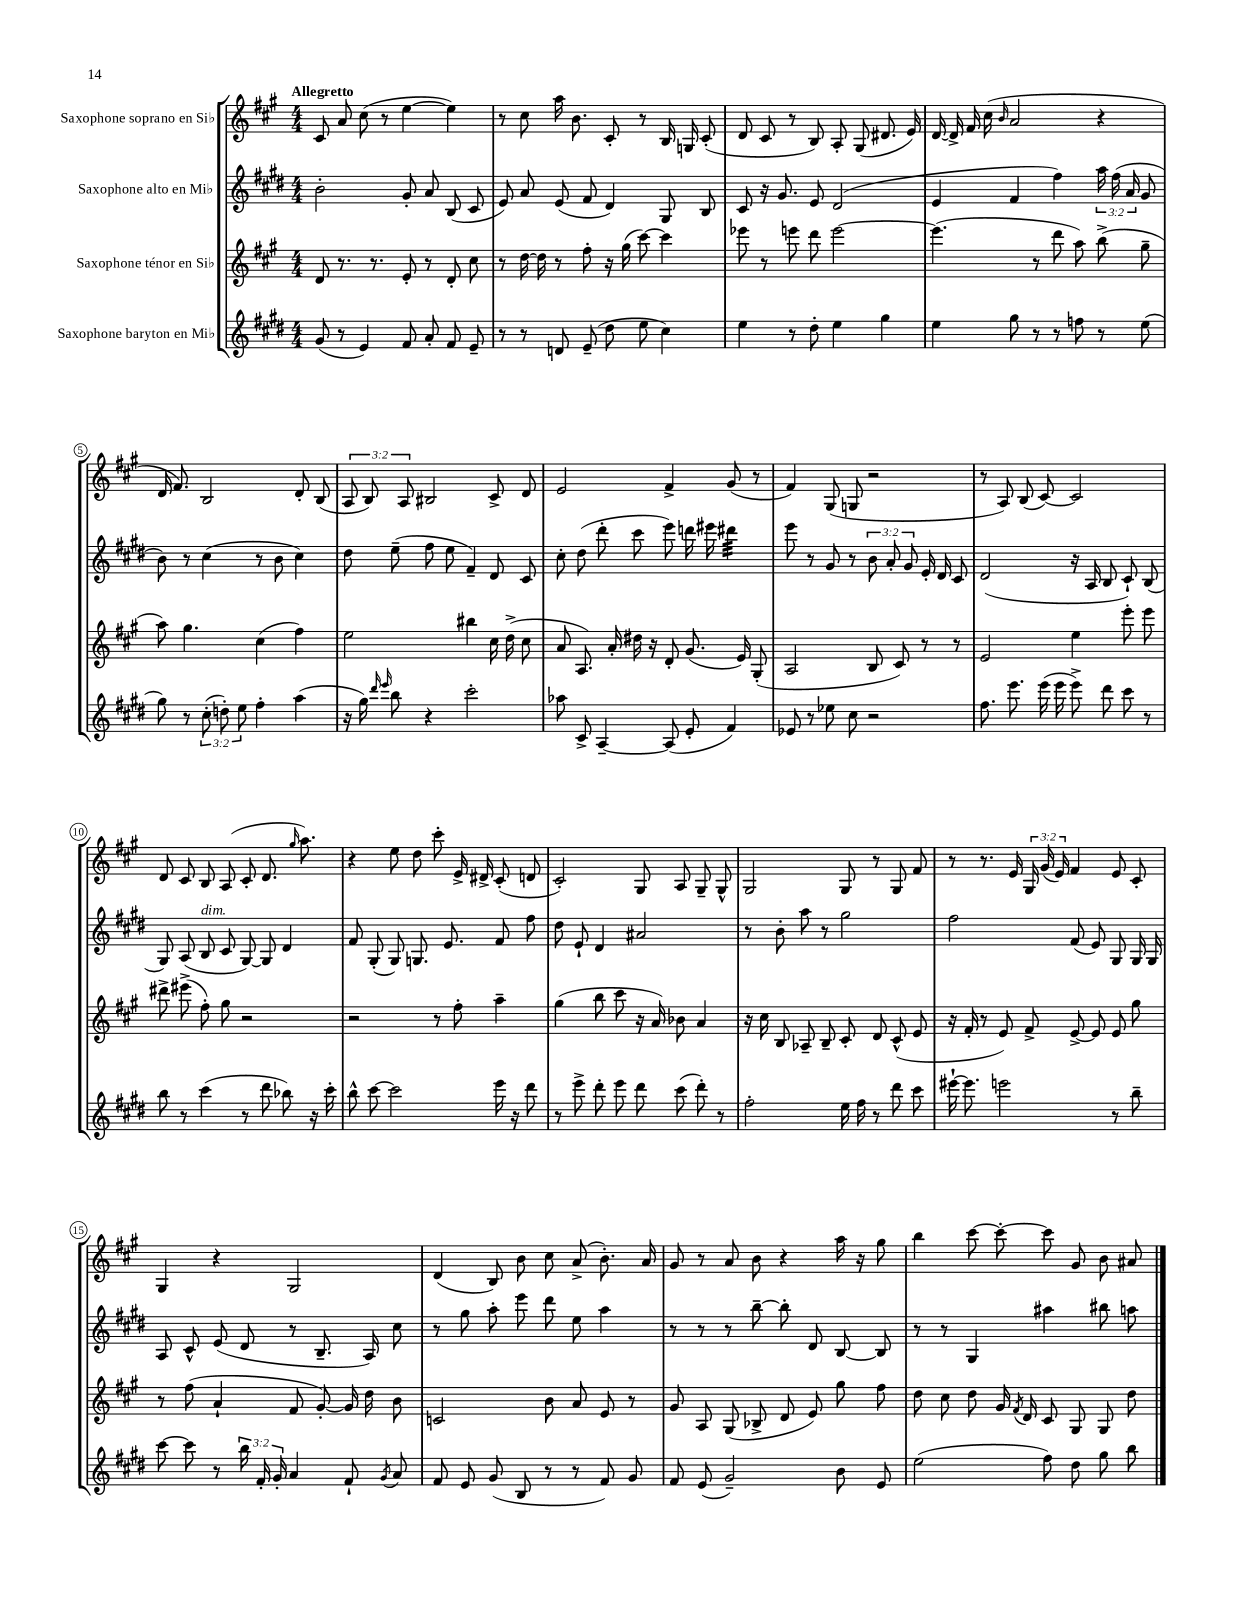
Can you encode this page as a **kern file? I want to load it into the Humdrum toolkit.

**kern	**kern	**kern	**kern
*staff4	*staff3	*staff2	*staff1
*clefG2	*clefG2	*clefG2	*clefG2
*k[f#c#g#d#]	*k[f#c#g#]	*k[f#c#g#d#]	*k[f#c#g#]
*M4/4	*M4/4	*M4/4	*M4/4
(8g#	8d	2b'	8c#
8r	8.r	.	8a
4e)	.	.	(8cc#
.	8.r	.	.
.	.	.	8r
8f#	8e'	8g#'	[4ee
8a'	8r	8a	.
8f#	8d'	(8B	4ee])
8e~	8cc#	8c#	.
=	=	=	=
8r	8r	8e)	8r
8r	[16dd	8a	8cc#
.	16dd]	.	.
8d	8r	(8e	16aa
.	.	.	8.b
(8e~	8ff#'	8f#	.
8dd#	16r	4d#)	8c#'
.	(16gg#	.	.
8ee	[8ccc#)	.	8r
4cc#)	4ccc#]	8G#	16B
.	.	.	16G
.	.	8B	(8c#'
=	=	=	=
4ee	8eee-	8c#	8d
.	8r	16r	8c#
.	.	8.g#	.
8r	8eee	.	8r
8dd#'	8ddd	8e	8B)
4ee	[2eee	(2d#	8A'
.	.	.	(8G#
4gg#	.	.	8.d#
.	.	.	16e)
=	=	=	=
4ee	(4.eee]	4e	[16d
.	.	.	16d^]
.	.	.	16f#
.	.	.	(16cc#
.	.	.	16qqb
8gg#	.	4f#	2a
8r	8r	.	.
8r	8ddd	4ff#)	.
8ff	8aa)	.	.
8r	(8bb^	24aa	4r
.	.	(24ff#	.
.	.	24a	.
(8ee	8gg#~	8g#	.
=	=	=	=
8gg#)	8aa)	8b)	16d
.	.	.	8.f#)
8r	4.gg#	8r	.
(12cc#'	.	(4cc#	2B
12dd')	.	.	.
12ee	.	.	.
4ff#'	(4cc#	8r	.
.	.	8b	.
(4aa	4ff#)	4cc#)	8d'
.	.	.	(8B
=	=	=	=
16r	2ee	8dd#	12A
16gg#)	.	.	.
.	.	.	12B)
16qqddd#	.	.	.
16qqeee	.	.	.
8bb	.	(8ee~	.
.	.	.	12A
4r	.	8ff#	2B#
.	.	8ee	.
2ccc#'	4bb#	4f#~)	.
.	16cc#	8d#	8c#^
.	(16dd^	.	.
.	8cc#	8c#	8d
=	=	=	=
8aa-	8a	8cc#'	2e
8c#^	8.A)	(8dd#	.
[4A~	.	8ddd#'	.
.	16a'	.	.
.	16dd#	8ccc#	.
.	16r	.	.
(8A]	8d'	8eee)	4f#^
8e'	(8.g#	16ddd	.
.	.	16eee#	.
4f#)	.	4ddd#	(8g#
.	16e)	.	.
.	(8G#'	.	8r
=	=	=	=
8e-	2A	8eee	4f#)
8r	.	8r	.
8ee-	.	8g#	(8G#
8cc#	.	8r	8G
2r	8B	12b	2r
.	.	12a'	.
.	8c#)	.	.
.	.	12g#	.
.	8r	16e'	.
.	.	16d#	.
.	8r	8c#	.
=	=	=	=
8.ff#	2e	(2d#	8r
.	.	.	8A)
8.eee	.	.	.
.	.	.	(8B
(16eee	.	.	[8c#)
16eee	.	.	.
8eee^)	4ee	16r	2c#]
.	.	16A	.
8ddd#	.	8B	.
8ccc#	8eee'	8c#`)	.
8r	8eee	(8B	.
=	=	=	=
8bb	8ddd#^	8G#)	8d
8r	(8eee#^	(8A	8c#
(4ccc#	8ff#')	8B	8B
.	8gg#	8c#	(8A
8r	2r	[8G#)	8c#'
8ddd#	.	8G#]	8.d
8bb-)	.	4d#	.
.	.	.	16qqgg#
.	.	.	8.aa)
16r	.	.	.
16ccc#'	.	.	.
=	=	=	=
8bb^^	2r	8f#	4r
[8ccc#	.	(8G#'	.
2ccc#]	.	8G#)	8ee
.	.	8.G	8dd
.	8r	.	8ccc#'
.	.	8.e	.
.	8ff#'	.	16e^
.	.	.	16d#^
16eee	4aa~	8f#	(8c#'
16r	.	.	.
8ddd#	.	8ff#	8d
=	=	=	=
8r	(4gg#	8dd#	2c#')
8eee^	.	8e`	.
8ddd#'	8bb	4d#	.
8eee	8ccc#	.	.
8ddd#	16r	2a#	8G#
.	16a)	.	.
(8ccc#	8b-	.	8A
8ddd#')	4a	.	8G#~
8r	.	.	8G#^^
=	=	=	=
2ff#'	16r	8r	2G#
.	16cc#	.	.
.	8B	8b'	.
.	8A-~	8aa	.
.	8B~	8r	.
16ee	8c#'	2gg#	8G#
16ff#	.	.	.
8r	8d	.	8r
8ddd#	(8c#^^	.	8G#
8ccc#	8e	.	8f#
=	=	=	=
[16eee#`	16r	2ff#	8r
8.eee#]	16f#'	.	.
.	8r	.	8.r
2eee	8e)	.	.
.	.	.	16e
.	8f#^	.	24G#
.	.	.	(24g#
.	.	.	24e)
.	[8e^	(8f#	4f#
.	8e]	8e)	.
8r	8e	8G#	8e
8bb~	8gg#	16G#	8c#'
.	.	16G#	.
=	=	=	=
[8ccc#	8r	8A	4G#
8ccc#]	(8ff#	8c#^^	.
8r	4a`	(8e	4r
24bb	.	8d#	.
24f#'	.	.	.
24g#'	.	.	.
4a	8f#	8r	2G#
.	[8g#')	8.B~	.
8f#`	16g#]	.	.
.	16dd	16A)	.
8qg#	.	.	.
8a	8b	8cc#	.
=	=	=	=
8f#	2c	8r	(4d
8e	.	8gg#	.
(8g#	.	8aa'	8B)
8B	.	8eee	8b
8r	8b	8ddd#	8cc#
8r	8a	8ee	(8a^
8f#)	8e	4aa	8.b')
8g#	8r	.	.
.	.	.	16a
=	=	=	=
8f#	8g#	8r	8g#
(8e	8A	8r	8r
2g#~)	(8G#	8r	8a
.	8B-^	[8bb~	8b
.	8d	8bb']	4r
.	8e)	8d#	.
8b	8gg#	[8B	16aa
.	.	.	16r
8e	8ff#	8B]	8gg#
=	=	=	=
(2ee	8dd	8r	4bb
.	8cc#	8r	.
.	8dd	4G#	[8ccc#
.	16g#	.	8ccc#'_
.	8qf#	.	.
.	16d	.	.
8ff#)	8c#	4aa#	8ccc#]
8dd#	8G#	.	8g#
8gg#	8G#	8bb#	8b
8bb	8dd	8aa	8a#
==	==	==	==
*-	*-	*-	*-
